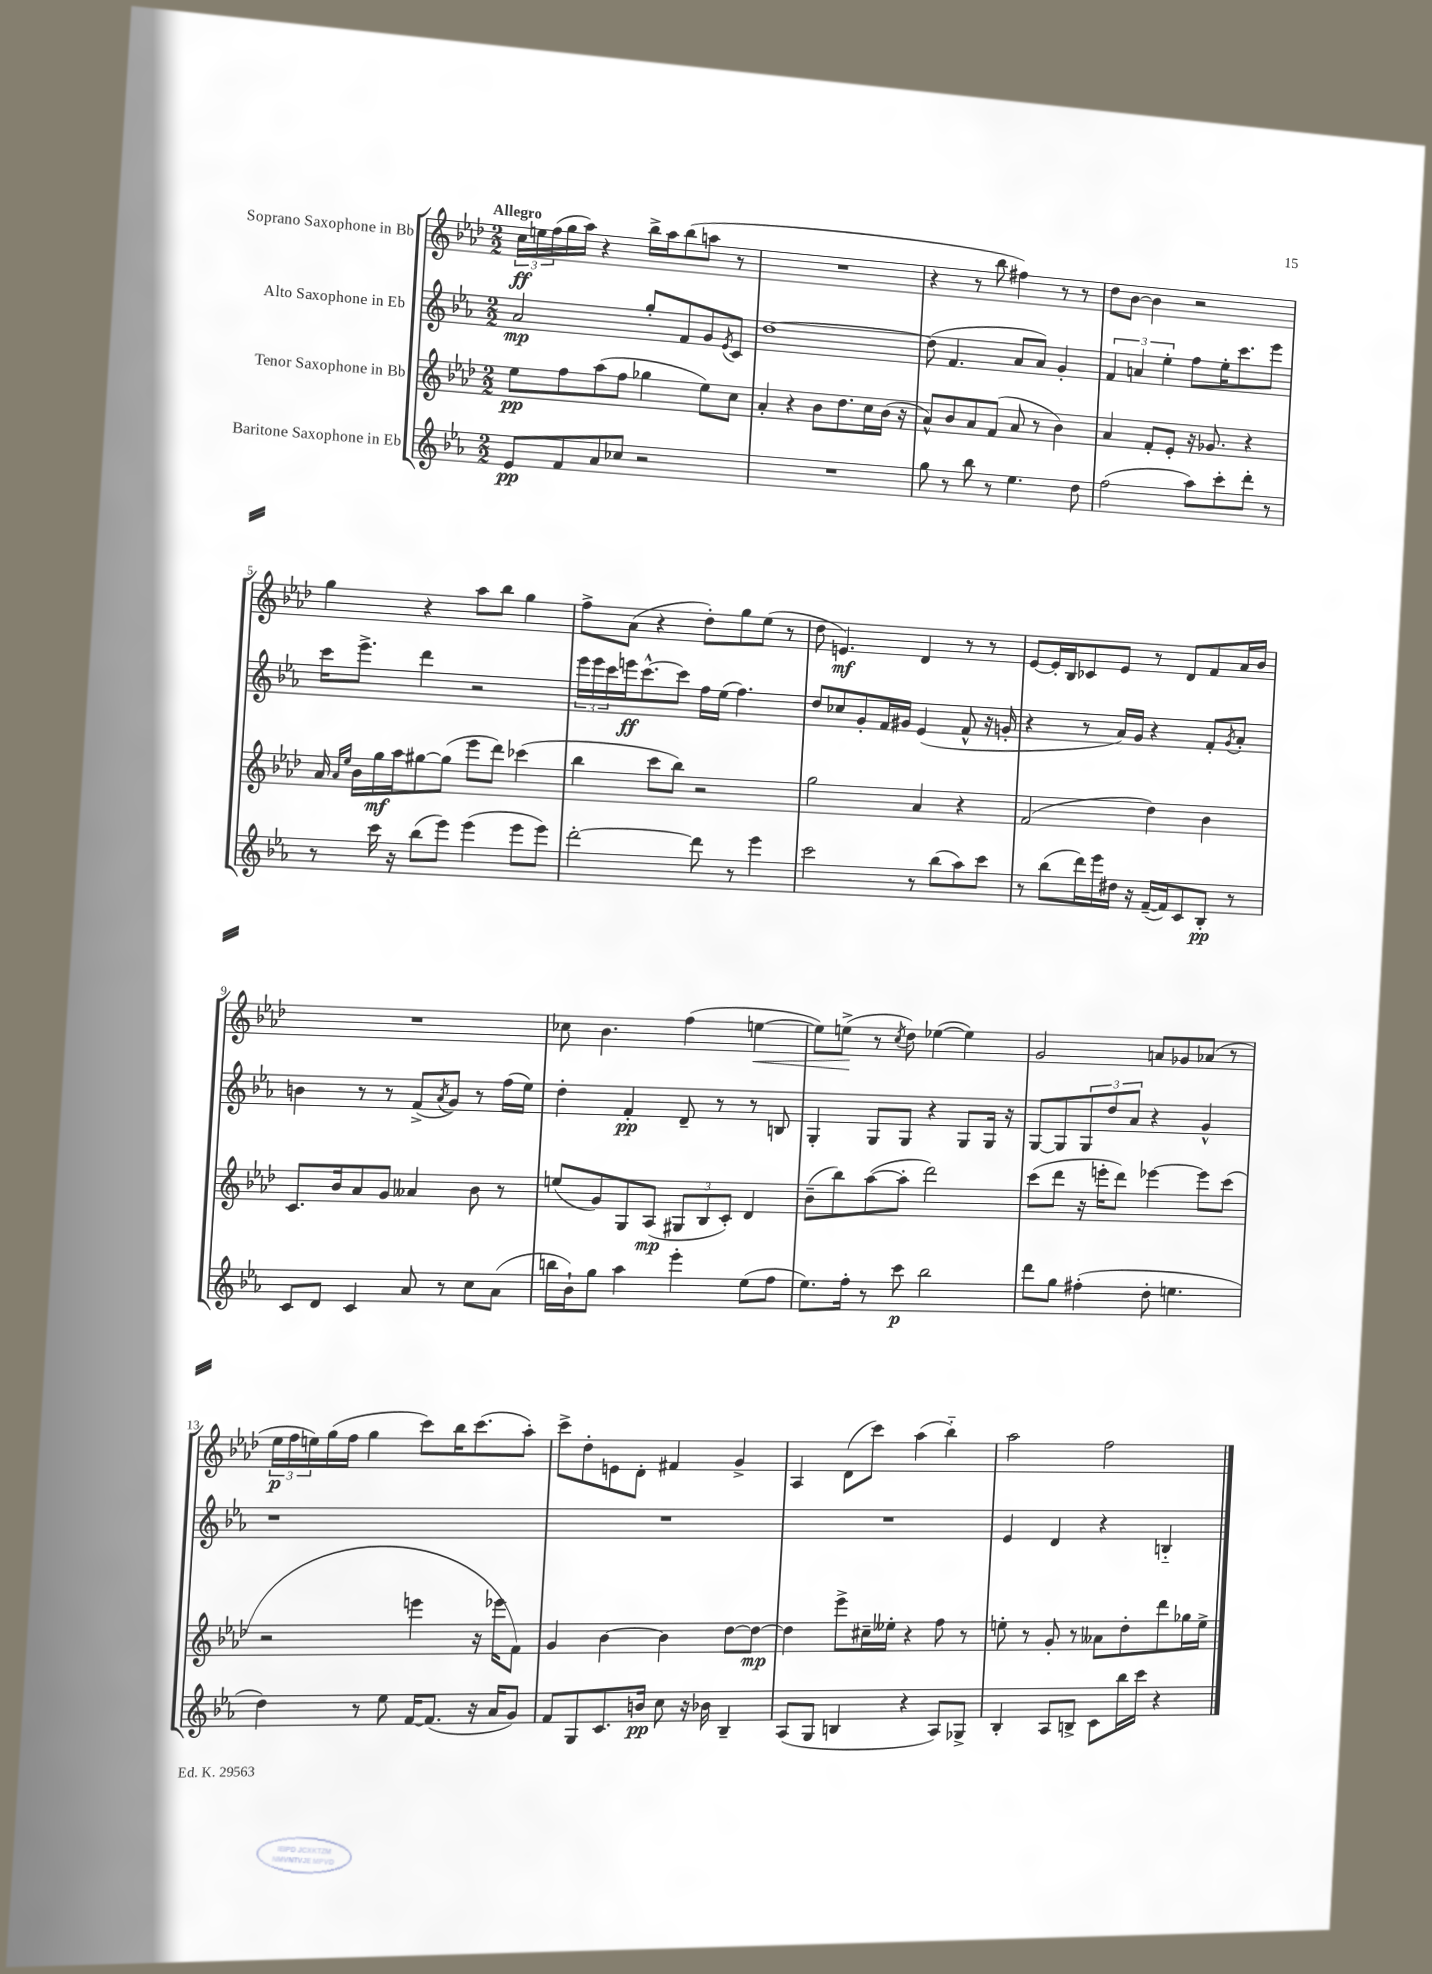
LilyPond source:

<<
\new StaffGroup <<
\new Staff = "s0" \with { instrumentName = "Soprano Saxophone in Bb" } {
    \clef treble \key aes \major \numericTimeSignature \time 2/2 \tempo "Allegro"
    \tuplet 3/2 { c''16\ff e''16 f''16( } g''16 aes''16) r4 bes''16-> aes''16 bes''8( a''8 r8 |
    R1 |
    r4 r8 bes''8 fis''4) r8 r8 |
    des''8 bes'8~ bes'4 r2 |
    g''4 r4 aes''8 bes''8 g''4 |
    f''8-> aes'8( r4 des''8-.) g''8 ees''8( r8 |
    des''8 e'4.\mf) des'4 r8 r8 |
    ees'8~ ees'16-. bes16 ces'8 ees'8 r8 des'8 f'8 aes'16 bes'16 |
    R1 |
    ces''8 bes'4. f''4( e''4~\< |
    e''8) e''8->\!( r8 \acciaccatura { c''8 } des''8) ees''4~( ees''4) |
    g'2 a'8 ges'8 aes'8( r8 |
    \tuplet 3/2 { ees''16\p f''16 e''16) } g''16( f''16 g''4 c'''8) bes''16 c'''8.( aes''8-.) |
    c'''8-> des''8-. e'8 des'8-. fis'4 g'4-> |
    aes4 des'8( c'''8) aes''4( bes''4-_) |
    aes''2 f''2 \bar "|." |
}
\new Staff = "s1" \with { instrumentName = "Alto Saxophone in Eb" } {
    \clef treble \key ees \major \numericTimeSignature \time 2/2
    aes'2\mp g''8-. f'8 g'8 \acciaccatura { ees'8 } c'8 |
    d''1~ |
    d''8( f'4. aes'8 aes'8) g'4-. |
    \tuplet 3/2 { f'4 a'4 ees''4-. } f''8 ees''16-. c'''8. ees'''8 |
    c'''16 ees'''8.-> d'''4 r2 |
    \tuplet 3/2 { ees'''16 ees'''16 c'''16 } e'''16\ff c'''8.~-^ c'''8 f''16 ees''16( f''4.) |
    d''8 ces''8 g'8-. f'16 gis'16 ees'4( f'8-^ r16 g'16-. |
    r4 r8 aes'16) g'16 r4 f'8-. \acciaccatura { g'8 } aes'8-. |
    b'4 r8 r8 f'8->( \acciaccatura { aes'8 } g'8) r8 f''16( ees''16) |
    d''4-. f'4-.\pp d'8-- r8 r8 b8 |
    g4-. g8 g8 r4 g8 g16 r16 |
    g8~ g8 \tuplet 3/2 { g8 d''8 aes'8 } r4 g'4-^ |
    r1 |
    R1 |
    R1 |
    ees'4 d'4 r4 b4-_ \bar "|." |
}
\new Staff = "s2" \with { instrumentName = "Tenor Saxophone in Bb" } {
    \clef treble \key aes \major \numericTimeSignature \time 2/2
    ees''8\pp f''8 aes''8( f''8 ges''4 ees''8) c''8 |
    aes'4-. r4 bes'8 des''8. c''16 bes'16( r16 |
    aes'8-^) bes'8 aes'8 f'8( aes'8 r8 bes'4) |
    aes'4 f'8-. ees'8-. r16 ges'8. r4 |
    aes'16 \grace { aes'16 ees''16 } bes'16 g''16\mf aes''16 gis''8~ gis''8( ees'''8 des'''8) ces'''4( |
    bes''4 c'''8 bes''8) r2 |
    g''2 aes'4 r4 |
    f'2( des''4) bes'4 |
    c'8. bes'16 aes'8 g'8 aeses'4 bes'8 r8 |
    e''8( g'8) g8 aes8\mp( \tuplet 3/2 { gis8 bes8 c'8-.) } des'4 |
    bes'8--( bes''8) aes''8~( aes''8-. des'''2) |
    c'''8( des'''8 r16 e'''16-. des'''8) ees'''4~ ees'''8 c'''8( |
    r2 e'''4 r16 ees'''16 f'8) |
    g'4 bes'4~ bes'4 des''8~ des''8~\mp |
    des''4 ees'''8-> cis''16-- eeses''16-. r4 f''8 r8 |
    e''8-. r8 g'8-. r8 aeses'8 des''8-. des'''8 ges''16 e''16-> \bar "|." |
}
\new Staff = "s3" \with { instrumentName = "Baritone Saxophone in Eb" } {
    \clef treble \key ees \major \numericTimeSignature \time 2/2
    ees'8\pp f'8 aes'8 ces''8 r2 |
    R1 |
    g''8 r8 bes''8 r8 ees''4. d''8 |
    f''2( aes''8) c'''8-. d'''8-. r8 |
    r8 c'''16 r16 bes''8( ees'''8) ees'''4( ees'''8 ees'''8) |
    d'''2~-. d'''8 r8 ees'''4 |
    c'''2 r8 bes''8( aes''8) c'''8 |
    r8 bes''8( d'''16) ees'''16 dis''16 r16 f'16~--( f'16) c'8 bes8-.\pp r8 |
    c'8 d'8 c'4 aes'8 r8 c''8 aes'8( |
    b''16 bes'16-!) g''8 aes''4 ees'''4-. ees''8( f''8 |
    ees''8.) f''16-. r8 c'''8\p bes''2 |
    d'''8 g''8 fis''4-.( d''8-. e''4. |
    d''4) r8 ees''8 f'16~ f'8.( r16 aes'16 g'8) |
    f'8 g8 c'8. b'16\pp c''8 r16 bes'16 bes4-- |
    aes8( g8 b4 r4 aes8) ges8-> |
    bes4-. aes8 b8-> c'8 bes''16 c'''16 r4 \bar "|." |
}
>>
>>
